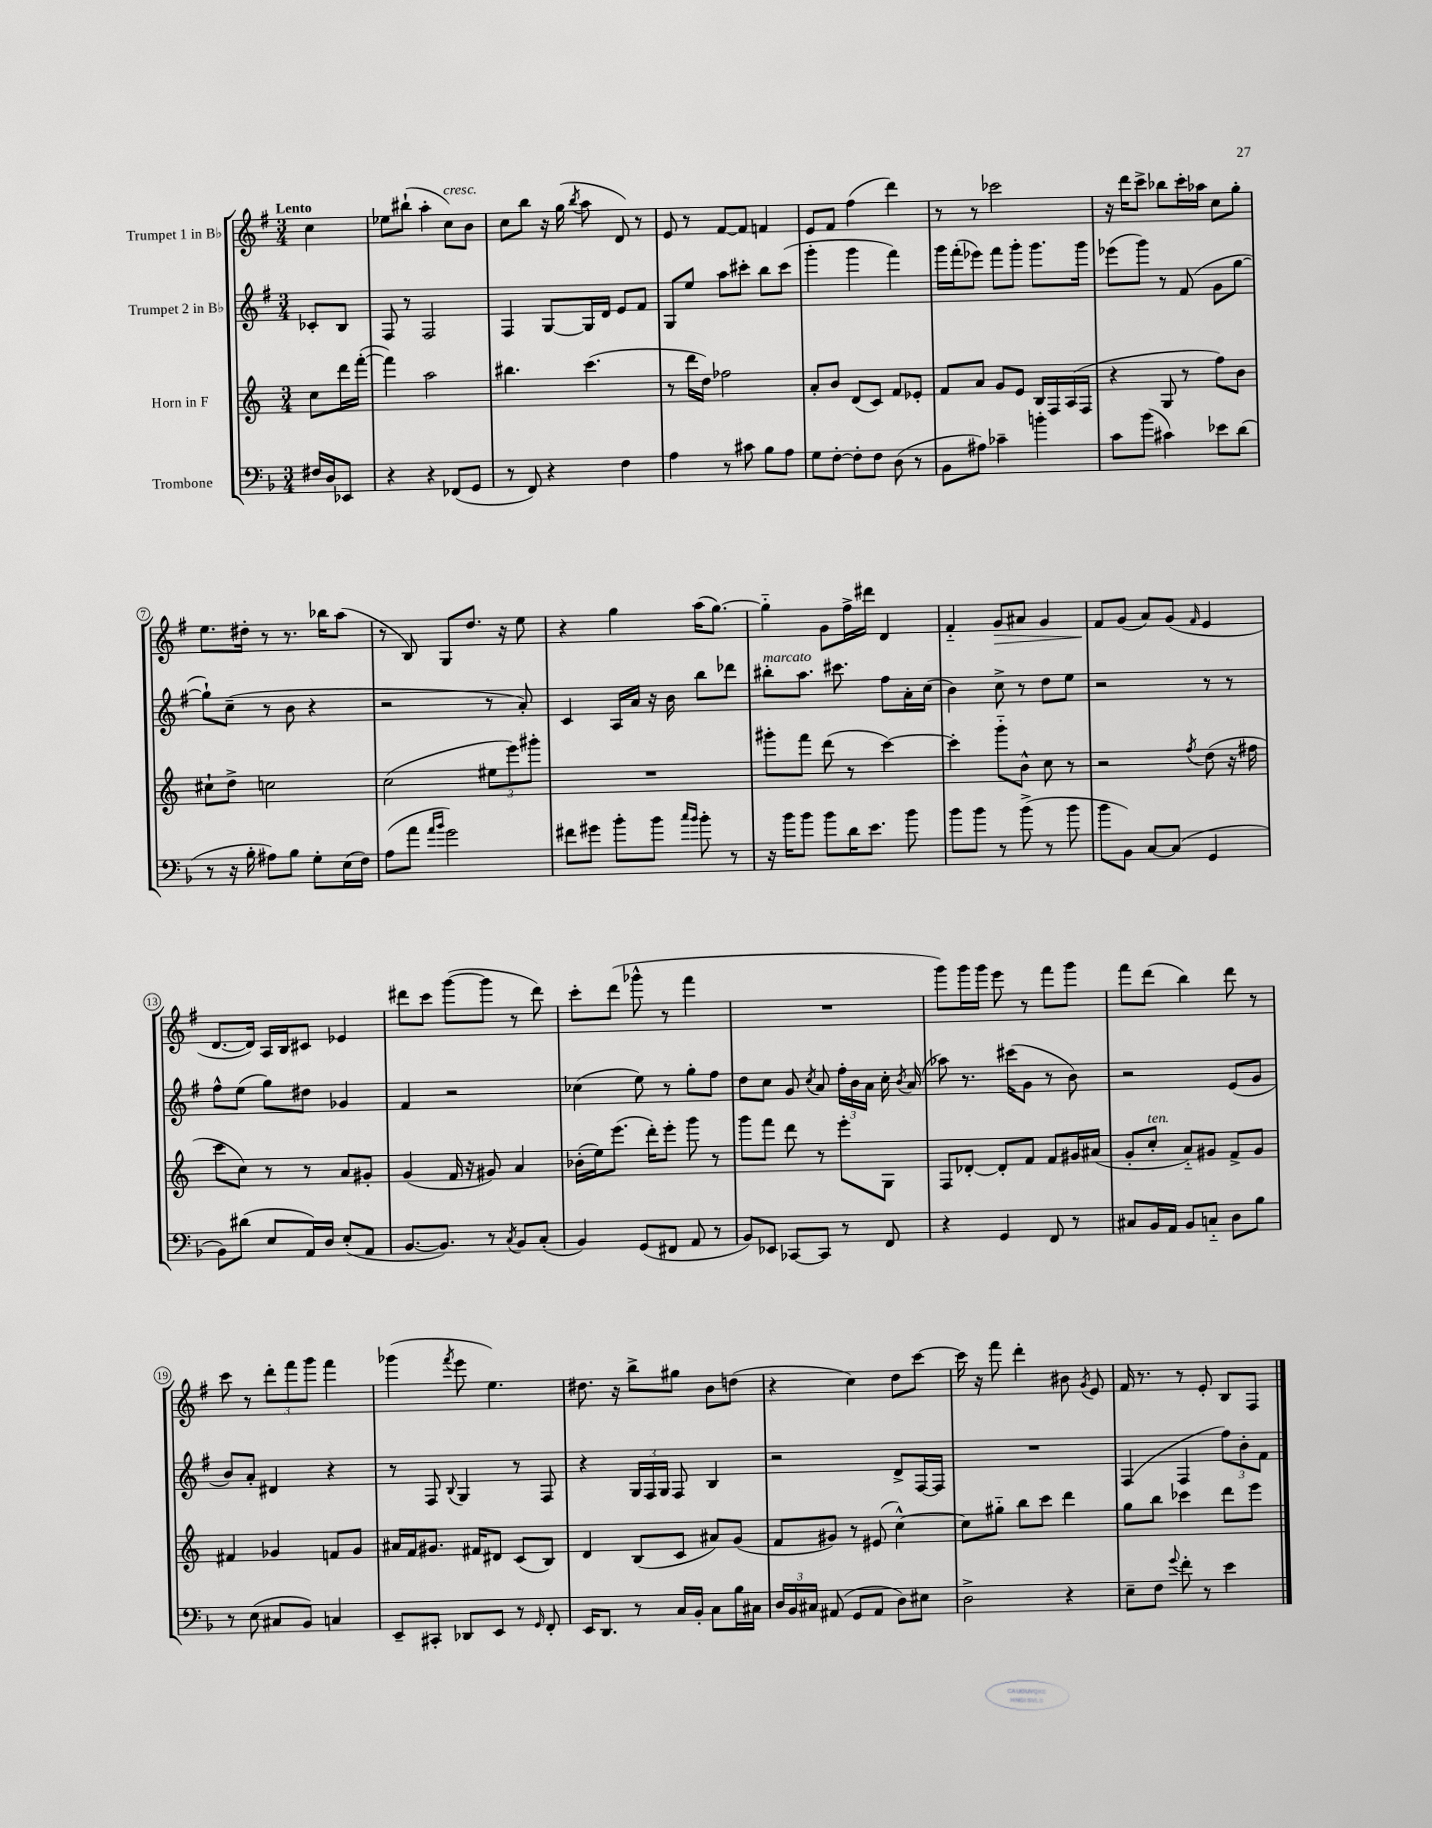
<<
\new StaffGroup <<
\new Staff = "s0" \with { instrumentName = "Trumpet 1 in Bb" } {
    \clef treble \key g \major \numericTimeSignature \time 3/4 \partial 4 \tempo "Lento"
    \autoBeamOff c''4 |
    ees''8[ bis''8]-!( a''4-. c''8[^\markup { \italic "cresc." }) b'8] |
    c''8[ b''8] r16 g''16( \acciaccatura { b''8 } a''8 d'8) r8 |
    e'8 r8 fis'8[~ fis'8] f'4 |
    e'8[ fis'8] fis''4( d'''4) |
    r8 r8 ces'''2 |
    r16 d'''16[ c'''8]-> bes''8[ c'''16-. aes''16] c''8[ g''8]-. |
    e''8.[ dis''16]-. r8 r8. bes''16[ a''8]( |
    r8 b8) g8[ d''8.] r16 e''8 |
    r4 g''4 a''16[( g''8.]~) |
    g''4-_ g'8[ fis''16-> dis'''16] d'4 |
    fis'4-_ g'8[\> ais'8] g'4 |
    fis'8[\! g'8]( a'8[) g'8]( \grace { fis'16 } e'4 |
    d'8.[~ d'16]) a16[ b16 cis'8] ees'4 |
    dis'''8[ c'''8] g'''8[~( g'''8] r8 dis'''8) |
    c'''8[-. d'''8]( ges'''8-^ r8 fis'''4 |
    R2. |
    g'''8[) g'''16 g'''16] e'''8 r8 fis'''8[ g'''8] |
    fis'''8[ d'''8]( b''4) d'''8 r8 |
    c'''8 r8 \tuplet 3/2 { d'''8[-. fis'''8 g'''8] } fis'''4 |
    ges'''4( \acciaccatura { fis'''8 } e'''8 e''4.) |
    dis''8. r16 b''8[-> gis''8] b'8[ d''8]( |
    r4 c''4) d''8[ c'''8]~ |
    c'''16 r16 fis'''8 d'''4-. bis'8 \acciaccatura { g'8 } e'8 |
    fis'16 r8. r8 e'8-. b8[ fis8] \bar "|." |
}
\new Staff = "s1" \with { instrumentName = "Trumpet 2 in Bb" } {
    \clef treble \key g \major \numericTimeSignature \time 3/4 \partial 4
    \autoBeamOff ces'8[-. b8] |
    fis8 r8 fis2 |
    fis4 g8[~ g16 d'16] e'8[ fis'8] |
    g8[ e''8] a''8[ cis'''8]-. b''8[ cis'''8]( |
    g'''4-. g'''4 fis'''4) |
    g'''16[ fis'''16-.( ees'''8]) fis'''8[ g'''8]-. g'''8.[ g'''16] |
    ees'''8[( g'''8]) r8 fis'8( g'8[ g''8]~ |
    g''8[-!) c''8]--( r8 b'8 r4 |
    r2 r8 a'8-.) |
    c'4 a16[ a'16] r16 b'16 b''8[ des'''8] |
    bis''8[-.^\markup { \italic "marcato" } a''8.] cis'''8. fis''8[ a'16-. c''16]( |
    b'4) c''8-> r8 d''8[ e''8] |
    r2 r8 r8 |
    fis''8[-^ e''8]( g''8[) dis''8] ges'4 |
    fis'4 r2 |
    ces''4( e''8) r8 g''8[-. fis''8] |
    d''8[ c''8] g'8 \acciaccatura { c''8 } a'8 \tuplet 3/2 { fis''16[-. b'16 a'16] } c''16-. \acciaccatura { b'8 } a'16( |
    aes''8) r8. cis'''16[( g'8] r8 b'8) |
    r2 e'8[( g'8] |
    b'8[) a'8]-. dis'4 r4 |
    r8 fis8 \appoggiatura { b8 } g4 r8 fis8 |
    r4 \tuplet 3/2 { g16[ fis16 g16] } fis8 b4 |
    r2 d'8[-> fis16~ fis16] |
    R2. |
    fis4( fis4 \tuplet 3/2 { fis''8[) b'8-. fis'8] } \bar "|." |
}
\new Staff = "s2" \with { instrumentName = "Horn in F" } {
    \clef treble \key c \major \numericTimeSignature \time 3/4 \partial 4
    \autoBeamOff c''8[ d'''16 f'''16]~-.( |
    f'''4) a''2 |
    bis''4. c'''4.( |
    r8 d'''16[ d''16]) fes''2 |
    a'8[-. b'8] d'8[( c'8]) f'8[ ees'8]-. |
    f'8[ a'8] g'8[ e'8] b16[ f16 a16( f16] |
    r4 g8 r8 f''8[) b'8] |
    cis''8[-! d''8]-> c''2 |
    c''2( \tuplet 3/2 { eis''8[ e'''8) gis'''8]-. } |
    R2. |
    gis'''8[-. f'''8] d'''8( r8 c'''4~) |
    c'''4-. g'''8[-_ b'8]-^ c''8 r8 |
    r2 \acciaccatura { f''8 } d''8( r16 fis''16 |
    c'''8[ c''8]) r8 r8 a'8[ gis'8]-. |
    g'4( f'16 r16 gis'8) a'4 |
    bes'16[-.( e''16) e'''8.]( d'''16[-.) e'''8]-. g'''8 r8 |
    g'''8[ f'''8] d'''8 r8 e'''8[-. g8] |
    f8[ des'8]~-. des'8[-. f'8] f'8[ gis'16 ais'16]( |
    g'8[-. c''8]-.^\markup { \italic "ten." } a'8[-_) gis'8] f'8[-> gis'8] |
    fis'4 ges'4 f'8[ ges'8] |
    ais'16[ f'16 gis'8.] fis'16[ dis'8] c'8[( b8]) |
    d'4 b8[( c'8] ais'8[) g'8]( |
    f'8[ gis'8]) r8 eis'8( c''4~-^) |
    c''8[ gis''8]-_ b''8[ c'''8] d'''4 |
    g''8[ b''8] ces'''4 d'''8[ e'''8] \bar "|." |
}
\new Staff = "s3" \with { instrumentName = "Trombone" } {
    \clef bass \key f \major \numericTimeSignature \time 3/4 \partial 4
    \autoBeamOff fis16[ d16 ees,8] |
    r4 r4 fes,8[( g,8] |
    r8 f,8) r4 f4 |
    a4 r8 cis'8 bes8[ a8] |
    g8[ f8]~-. f8[-. f8] d8( r8 |
    bes,8[ ais8]) ces'4-- b'4-. |
    c'8[ bes'8]( cis'4) ees'8[ d'8]( |
    r8 r16 bes16-. ais8[) bes8] g8[-. e16( f16]) |
    a8[( a'8] \grace { a'16[ bes'16] } g'2) |
    fis'8[ gis'8] bes'8[-. bes'8] \grace { c''16[ bes'16] } bes'8-. r8 |
    r16 bes'16[ bes'8] bes'8[ d'16 e'8.] bes'8 |
    bes'8[ bes'8] r8 bes'8->( r8 bes'8 |
    bes'8[ bes,8]) c8[~ c8]( g,4 |
    bes,8[) dis'8]( e8[ a,16) d16] e8[-.( a,8] |
    bes,8.[~ bes,8.]) r8 \acciaccatura { c8 } bes,8[ c8]-.( |
    bes,4) g,8[( fis,8] a,8 r8 |
    bes,8[) ees,8] ces,8[~ ces,8] r8 f,8 |
    r4 g,4 f,8 r8 |
    cis8[ bes,16 a,16] bes,8[ c8]-_ d8[ bes8] |
    r8 e8( cis8[ bes,8]) c4 |
    e,8[-- cis,8]-. des,8[ e,8] r8 \grace { g,16 } f,8-. |
    e,16[ d,8.] r8 c16[ bes,16]-. c8[ bes16 cis16] |
    \tuplet 3/2 { d16[ bes,16 cis16] } ais,8( g,8[ ais,8] d8[) eis8] |
    d2-> r4 |
    e8[-- f8] \appoggiatura { g'8 } f'8-. r8 e'4 \bar "|." |
}
>>
>>
\layout { \context { \Score \override BarNumber.stencil = #(make-stencil-circler 0.1 0.3 ly:text-interface::print) } }
